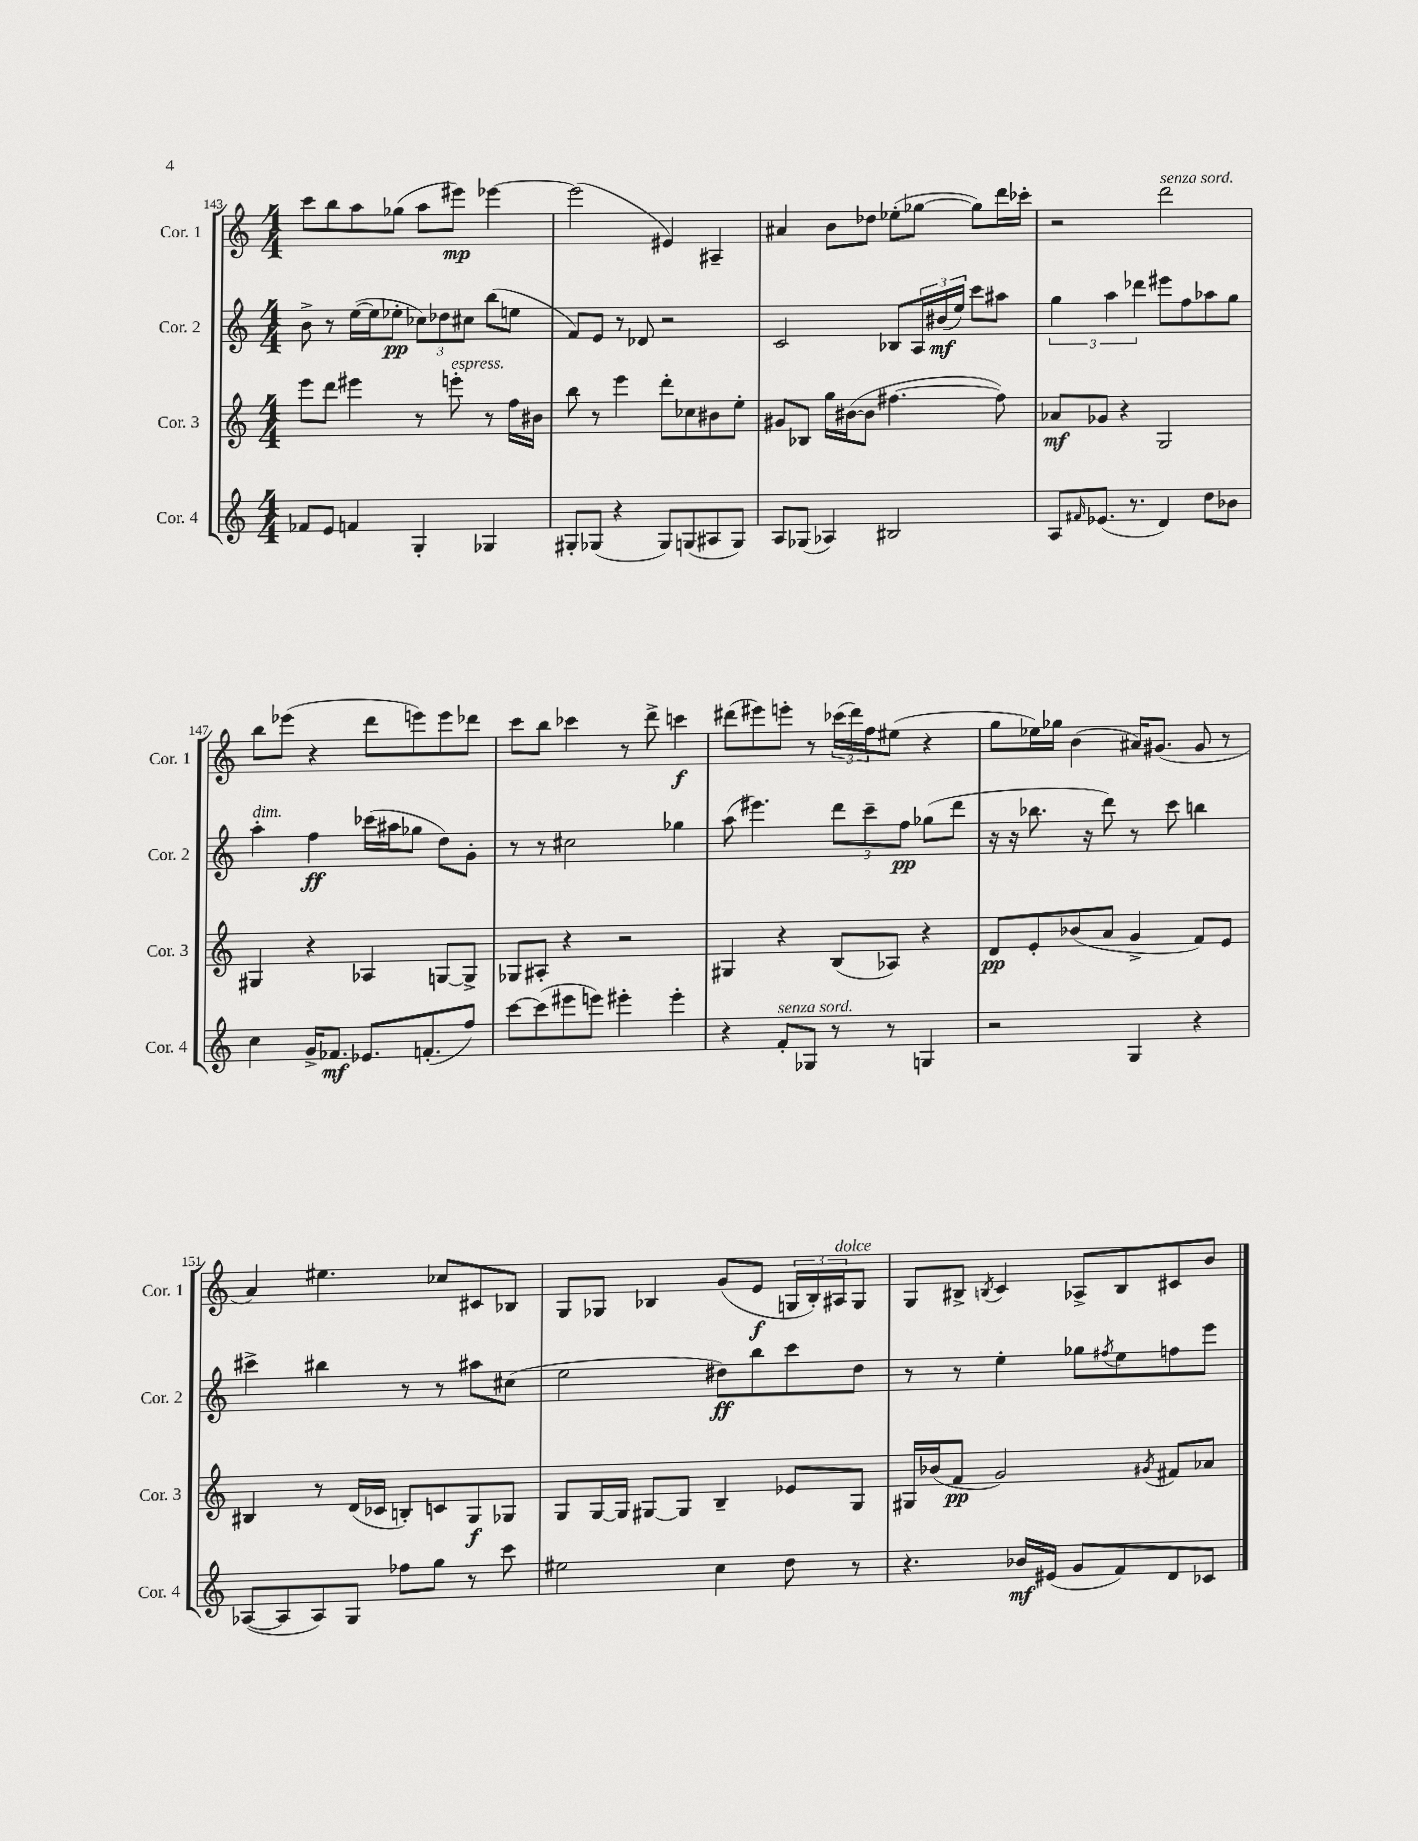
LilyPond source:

<<
\new StaffGroup <<
\new Staff = "s0" \with { instrumentName = "Cor. 1" shortInstrumentName = "Cor. 1" } {
    \clef treble \key c \major \numericTimeSignature \time 4/4
    c'''8 b''8 a''8 ges''8( a''8 eis'''8\mp) ees'''4~ |
    ees'''2( eis'4) ais4-- |
    ais'4 b'8 des''8 ees''8-.( ges''8~ ges''8) d'''16 ces'''16-. |
    r2 d'''2^\markup { \italic "senza sord." } |
    b''8 ees'''8( r4 d'''8 e'''8) e'''8 des'''8 |
    c'''8 b''8 ces'''4 r8 d'''8-> c'''4\f |
    dis'''8( eis'''8) e'''8-. r8 \tuplet 3/2 { ces'''16( dis'''16) f''16 } eis''8( r4 |
    g''8 ees''16) ges''16 b'4( ais'16) gis'8.( gis'8 r8 |
    a'4) eis''4. ces''8 cis'8 bes8 |
    g8 ges8 bes4 g'8( e'8\f \tuplet 3/2 { g16 bes16-.) ais16^\markup { \italic "dolce" } } g8 |
    g8 bis8-> \acciaccatura { b8 } c'4 aes8-> b8 cis'8 b'8 \bar "|." |
}
\new Staff = "s1" \with { instrumentName = "Cor. 2" shortInstrumentName = "Cor. 2" } {
    \clef treble \key c \major \numericTimeSignature \time 4/4
    b'8-> r8 e''16~( e''16 ees''8-.\pp \tuplet 3/2 { ces''8) des''8 cis''8 } b''8( e''8 |
    f'8) e'8 r8 des'8 r2 |
    c'2 bes8 \tuplet 3/2 { a16 bis'16\mf( e''16) } c'''8 ais''8 |
    \tuplet 3/2 { g''4 a''4 des'''4 } eis'''8 f''8 aes''8 g''8 |
    a''4-.^\markup { \italic "dim." } f''4\ff ces'''16( ais''16 ges''8 d''8) g'8-. |
    r8 r8 cis''2 ges''4 |
    a''8( eis'''4.) \tuplet 3/2 { d'''8 c'''8-- f''8\pp } ges''8( d'''8 |
    r16 r16 bes''8. r16 d'''8) r8 c'''8 b''4 |
    cis'''4-> bis''4 r8 r8 ais''8 cis''8( |
    e''2 dis''8\ff) b''8 c'''8 dis''8 |
    r8 r8 e''4-. ges''8 \acciaccatura { fis''8 } e''8 f''8 e'''8 \bar "|." |
}
\new Staff = "s2" \with { instrumentName = "Cor. 3" shortInstrumentName = "Cor. 3" } {
    \clef treble \key c \major \numericTimeSignature \time 4/4
    e'''8 d'''8 eis'''4 r8 e'''8-.^\markup { \italic "espress." } r8 f''16 bis'16 |
    b''8 r8 e'''4 d'''8-. ces''8 bis'8 e''8-. |
    gis'8 bes8 g''16 bis'16~( bis'8 fis''4.~ fis''8) |
    aes'8\mf ges'8 r4 g2 |
    gis4 r4 aes4 g8~ g8-> |
    ges8 ais8-. r4 r2 |
    gis4 r4 b8( aes8) r4 |
    d'8\pp e'8-. bes'8( a'8 g'4-> f'8) e'8 |
    bis4 r8 d'16( ces'16 b8-.) c'8 g8\f ges8 |
    g8 g16~ g16 gis8~ gis8 b4-- ees'8 gis8 |
    gis16 bes'16( f'8\pp g'2) \acciaccatura { gis'8 } fis'8 aes'8 \bar "|." |
}
\new Staff = "s3" \with { instrumentName = "Cor. 4" shortInstrumentName = "Cor. 4" } {
    \clef treble \key c \major \numericTimeSignature \time 4/4
    fes'8 e'8 f'4 g4-. ges4 |
    gis8-. ges8( r4 ges8) g8( ais8 g8) |
    a8 ges8( aes4) bis2 |
    a8 \grace { fis'16 } ees'8.( r8. d'4) d''8 bes'8 |
    c''4 g'16-> fes'8.\mf ees'8. f'8.-.( f''8) |
    c'''8~ c'''8( eis'''8 e'''8) eis'''4-. eis'''4-. |
    r4 f'8-.^\markup { \italic "senza sord." } ges8 r8 r8 g4 |
    r2 g4 r4 |
    aes8~( aes8 aes8) g8 fes''8 g''8 r8 c'''8 |
    eis''2 c''4 d''8 r8 |
    r4. bes'16\mf eis'16( g'8 f'8) d'8 ces'8 \bar "|." |
}
>>
>>
\layout { \context { \Score currentBarNumber = #143 } }
